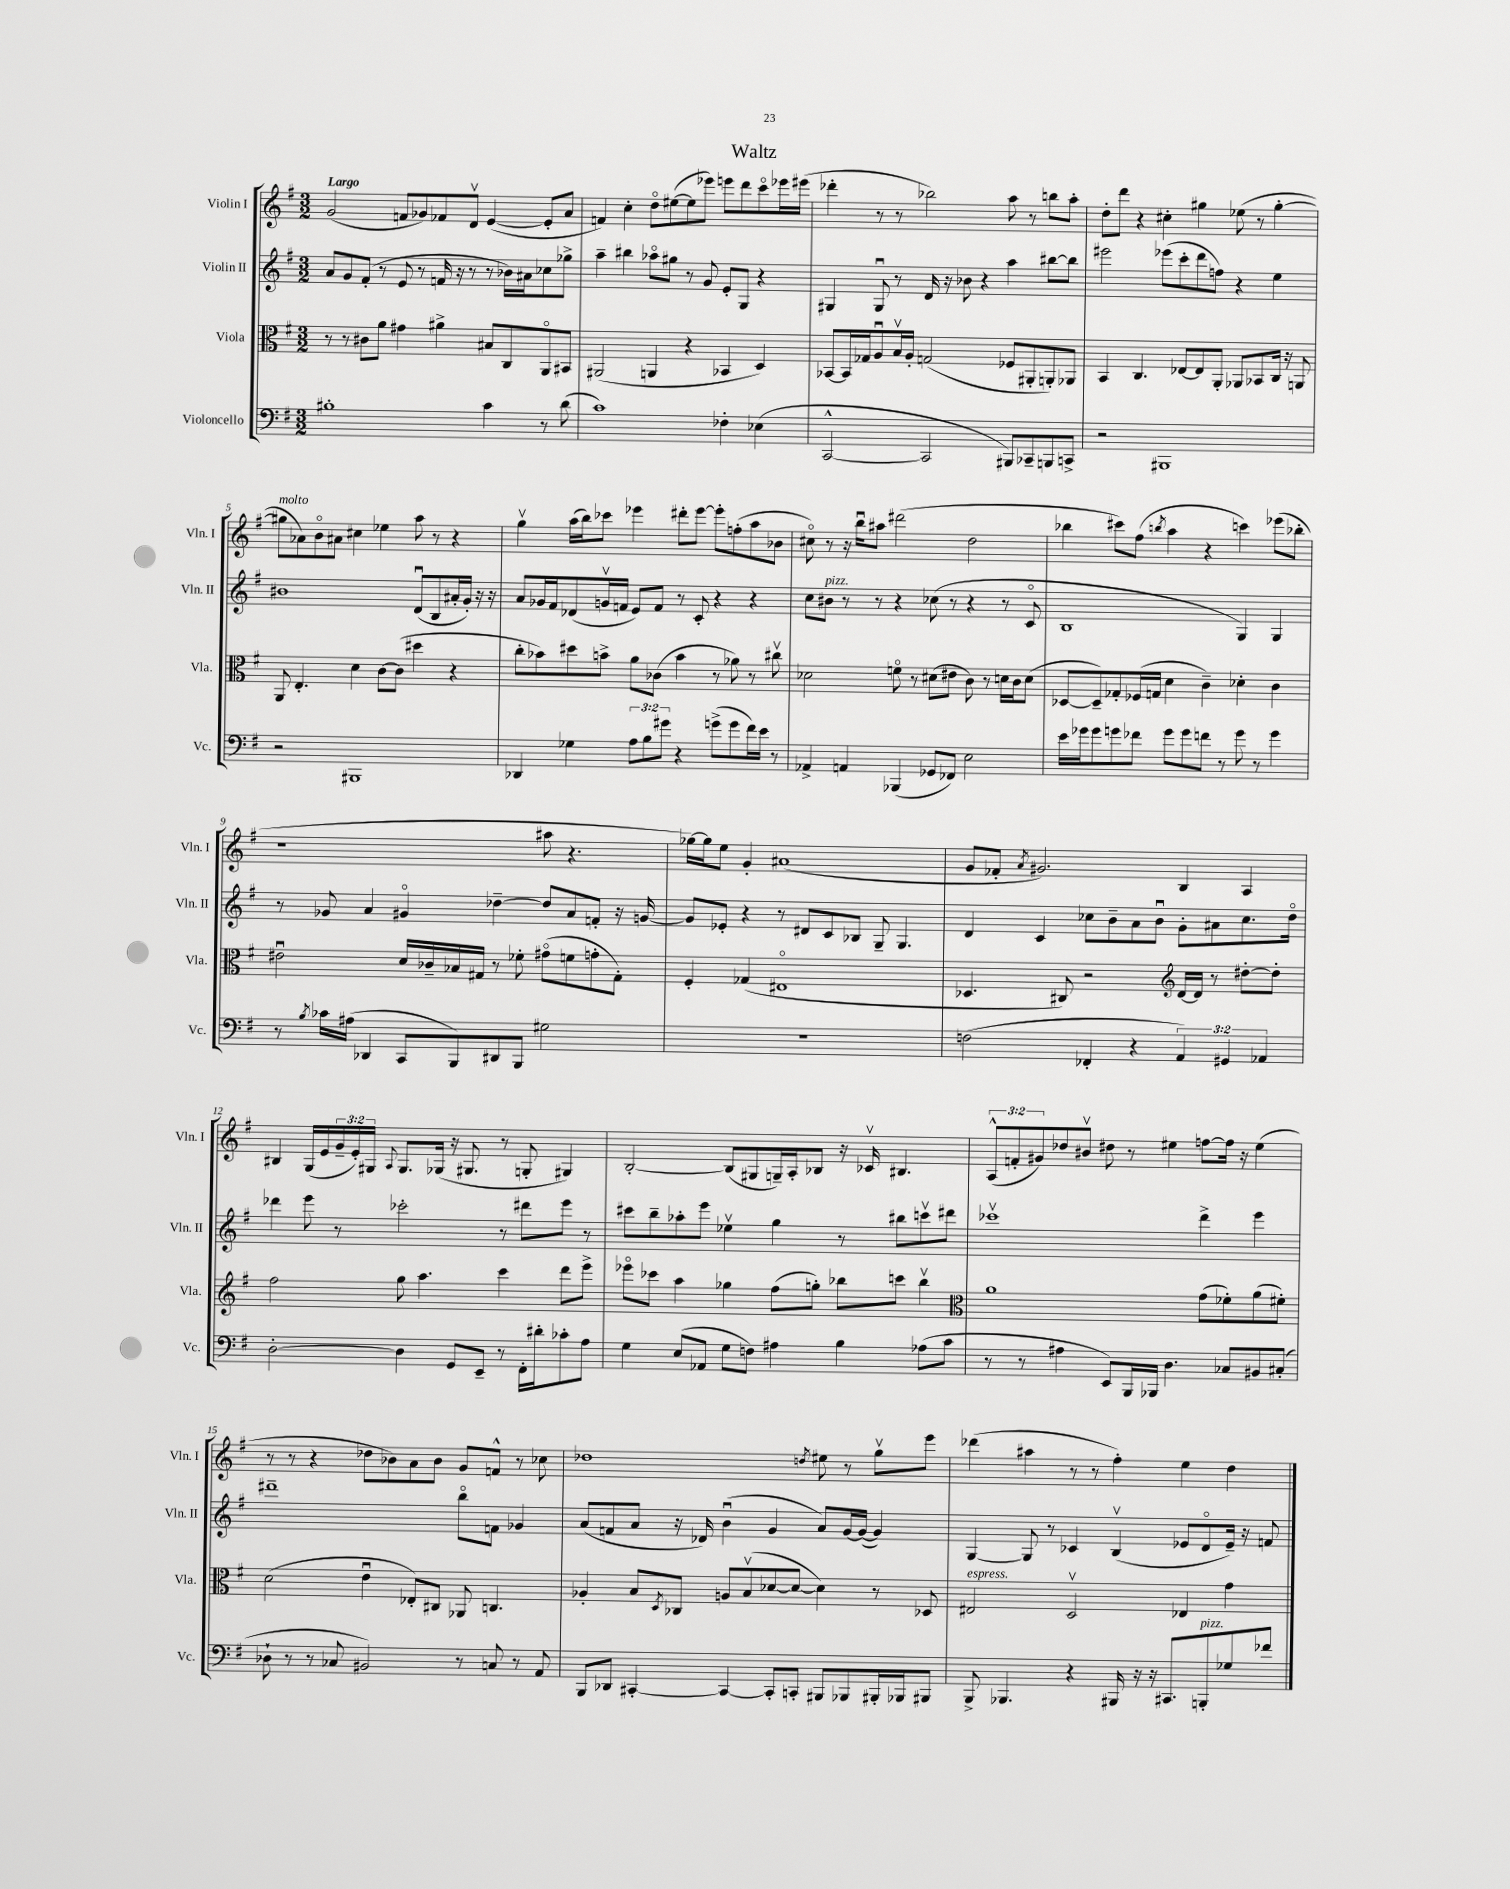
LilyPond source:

\header { title = "Waltz" }
<<
\new StaffGroup <<
\new Staff = "s0" \with { instrumentName = "Violin I" shortInstrumentName = "Vln. I" } {
    \clef treble \key g \major \numericTimeSignature \time 3/2 \override Staff.TupletNumber.text = #tuplet-number::calc-fraction-text \tempo "Largo"
    g'2( f'8 ges'8) fes'8 d'8\upbow e'4~( e'8-. a'8 |
    f'4) c''4-. d''8\flageolet eis''8~( eis''8 ees'''8) e'''8 d'''8 c'''8\flageolet ees'''16 eis'''16( |
    des'''4-. r8 r8 bes''2) a''8 r8 b''8 a''8-. |
    d''8-. d'''8 r4 cis''4-. gis''4 ees''8( r8 gis''4~-. |
    gis''8^\markup { \italic "molto" } aes'8) b'8\flageolet ais'8 cis''4 ees''4 a''8 r8 r4 |
    g''4\upbow a''16( b''16) ces'''8 ees'''4 dis'''8-. ees'''8~ ees'''8-. f''8-.( a''8 bes'8 |
    cis''8\flageolet) r8 r16 b''16\downbow ais''8 dis'''2( d''2 |
    bes''4 cis'''8) fis''8( \acciaccatura { b''8 } a''4 r4 c'''4) ees'''8( bes''8-. |
    r1 ais''8 r4. |
    ges''16~) ges''16 e''8 g'4-. ais'1( |
    g'8 fes'8-. \acciaccatura { a'8 } gis'2.) b4 a4 |
    bis4 g16( e'16 \tuplet 3/2 { g'16-- e'16-.) gis16 } \appoggiatura { a8 } gis8. ges16( r16 gis8. r8 g8-. gis4) |
    b2~-. b8( gis8 g16--) a16-. bes8 r16 ces'16\upbow bis4. |
    \tuplet 3/2 { a8-^( f'8-. gis'8) } des''8 bis'8\upbow dis''8 r8 eis''4 f''8~ f''16 r16 eis''4( |
    r8 r8 r4 des''8 bes'8) a'8 bes'8 g'8 f'8-^ r8 ces''8 |
    des''1 \acciaccatura { d''8 } eis''8 r8 g''8\upbow e'''8 |
    des'''4( ais''4 r8 r8 fis''4-.) e''4 d''4 \bar "|." |
}
\new Staff = "s1" \with { instrumentName = "Violin II" shortInstrumentName = "Vln. II" } {
    \clef treble \key g \major \numericTimeSignature \time 3/2
    a'8 g'8 fis'8-.( r8 e'8 r8 f'16 r16 r8 r8 bes'16) ais'16 ces''8 ges''8-> |
    a''4-- bis''4 aes''8\flageolet gis''8 r8 g'8 e'8-. g8 r4 |
    gis4 gis8\downbow r8 d'16 r16 bes'8 r4 a''4 bis''8~ bis''8 |
    eis'''2 ees'''8( c'''8-. d'''8 f''8) r4 e''4 |
    bis'1 d'8\downbow( b8 ais'16-. g'16-.) r16 r16 |
    a'8 ges'16 fis'16 des'8( g'16\upbow f'16 e'8) f'8 r8 c'8-. r4 r4 |
    c''8 bis'8^\markup { \italic "pizz." } r8 r8 r4 ces''8( r8 r4 r8 c'8\flageolet |
    b1 g4) g4 |
    r8 ges'8 a'4 gis'4\flageolet des''4~-- des''8 a'8 f'8-. r16 g'16~ |
    g'8 ees'8-. r4 r8 dis'8 c'8 bes8 g8-- g4. |
    d'4 c'4 ces''8 b'8-- a'8 b'8\downbow g'8-. ais'8 ces''8. d''16\flageolet |
    des'''4 e'''8 r8 ces'''2-. r8 dis'''8 e'''8 r8 |
    cis'''8 b''8-- aes''8-. e'''8 ees''4\upbow g''4 r8 bis''8 c'''8\upbow dis'''8 |
    ces'''1\upbow d'''4-> e'''4 |
    dis'''1-- b''8\flageolet f'8 ges'4 |
    a'8( f'8 a'8 r16 des'16) b'4\downbow( g'4 a'8) g'16~ g'16~( g'4) |
    g4~ g8 r8 ces'4 b4\upbow( ees'8 d'8\flageolet ees'16--) r16 f'8 \bar "|." |
}
\new Staff = "s2" \with { instrumentName = "Viola" shortInstrumentName = "Vla." } {
    \clef alto \key g \major \numericTimeSignature \time 3/2
    r8 r8 cis'8 a'8 gis'4 ais'4-> bis8 c8 a,8\flageolet bis,8 |
    ais,2( a,4 r4 bes,4 d4) |
    bes,8~ bes,16 ges16 a8\downbow b16\upbow a16-. g2( fes8 ais,8-. a,8-.) aes,8 |
    b,4 c4. ees8~ ees8 a,8-. aes,8 bes,8 c16 r16 a,8 |
    a,8 e4.-. d'4 c'8~ c'8( dis''4 r4 |
    c''8-. bes'8) dis''8 b'8-> a'8 ces'8( b'4 r8 aes'8) r8 cis''8\upbow |
    des'2 f'8\flageolet r8 dis'8( eis'8 c'8) r8 d'16 c'16 d'8( |
    des8~ des8--) ges8-. fes16( g16 d'4 c'4--) des'4-. c'4 |
    eis'2\downbow d'16 ces'16-- bes16 gis16 r8 fes'8-. gis'8\flageolet( f'8 g'8-. gis8-.) |
    fis4-. ges4( eis1\flageolet |
    des4. cis8) r2 \clef treble d'16~ d'16 r8 dis''8~-. dis''8-. |
    fis''2 g''8 a''4. c'''4 d'''8 e'''8-> |
    ees'''8\flageolet ces'''8 a''4 ges''4 fis''8( g''8-.) bes''8 c'''8 bes''4\upbow |
    \clef alto a'1 g'8( fes'8-.) a'8( fis'8-.) |
    d'2( e'4\downbow ees8-.) cis8 aes,8 c4. |
    aes4-. b8 \acciaccatura { d8 } ces8 a8 b8\upbow( des'8~ des'8~ des'4) r8 des8 |
    eis2^\markup { \italic "espress." } d2\upbow ees4 g'4 \bar "|." |
}
\new Staff = "s3" \with { instrumentName = "Violoncello" shortInstrumentName = "Vc." } {
    \clef bass \key g \major \numericTimeSignature \time 3/2 \override Staff.TupletNumber.text = #tuplet-number::calc-fraction-text
    bis1-. c'4 r8 d'8( |
    c'1) fes4-. ees4( |
    c,2~-^ c,2 bis,,8) ces,8-- b,,8 c,8-> |
    r2 bis,,1 |
    r2 bis,,1 |
    des,4 ges4 \tuplet 3/2 { a8 b8 gis'8 } r4 g'8->( g'8 fis'16) e'16 r8 |
    aes,4-> a,4 bes,,4( ges,8 fes,8) e2 |
    e'16 ges'16 ges'8 g'8 fes'8 g'8 g'8 f'8 r8 g'8 r8 g'4 |
    r8 \acciaccatura { b8 } ces'16 ais16( des,4 c,8 b,,8) dis,8 b,,8 gis2 |
    R1. |
    f2( fes,4-. r4 \tuplet 3/2 { a,4) gis,4 aes,4 } |
    d2~-. d4 g,8 e,8-- r8 fis,16-. dis'16-. ces'8-. a8 |
    g4 e8( aes,8 g8 f8) ais4 b4 aes8( c'8 |
    r8 r8 ais4 e,8) b,,16 bes,,16 d4. ces8 bis,8 cis8-.( |
    des8-! r8 r8 ces8 bis,2) r8 c8 r8 a,8 |
    b,,8 des,8 cis,4~-. cis,4~ cis,8-. c,8-. bis,,8 bes,,8 bis,,16-. bes,,16 bis,,8 |
    b,,8-> bes,,4. r4 bis,,16 r16 r16 cis,8. b,,8-.^\markup { \italic "pizz." } ges8 fes'8 \bar "|." |
}
>>
>>
